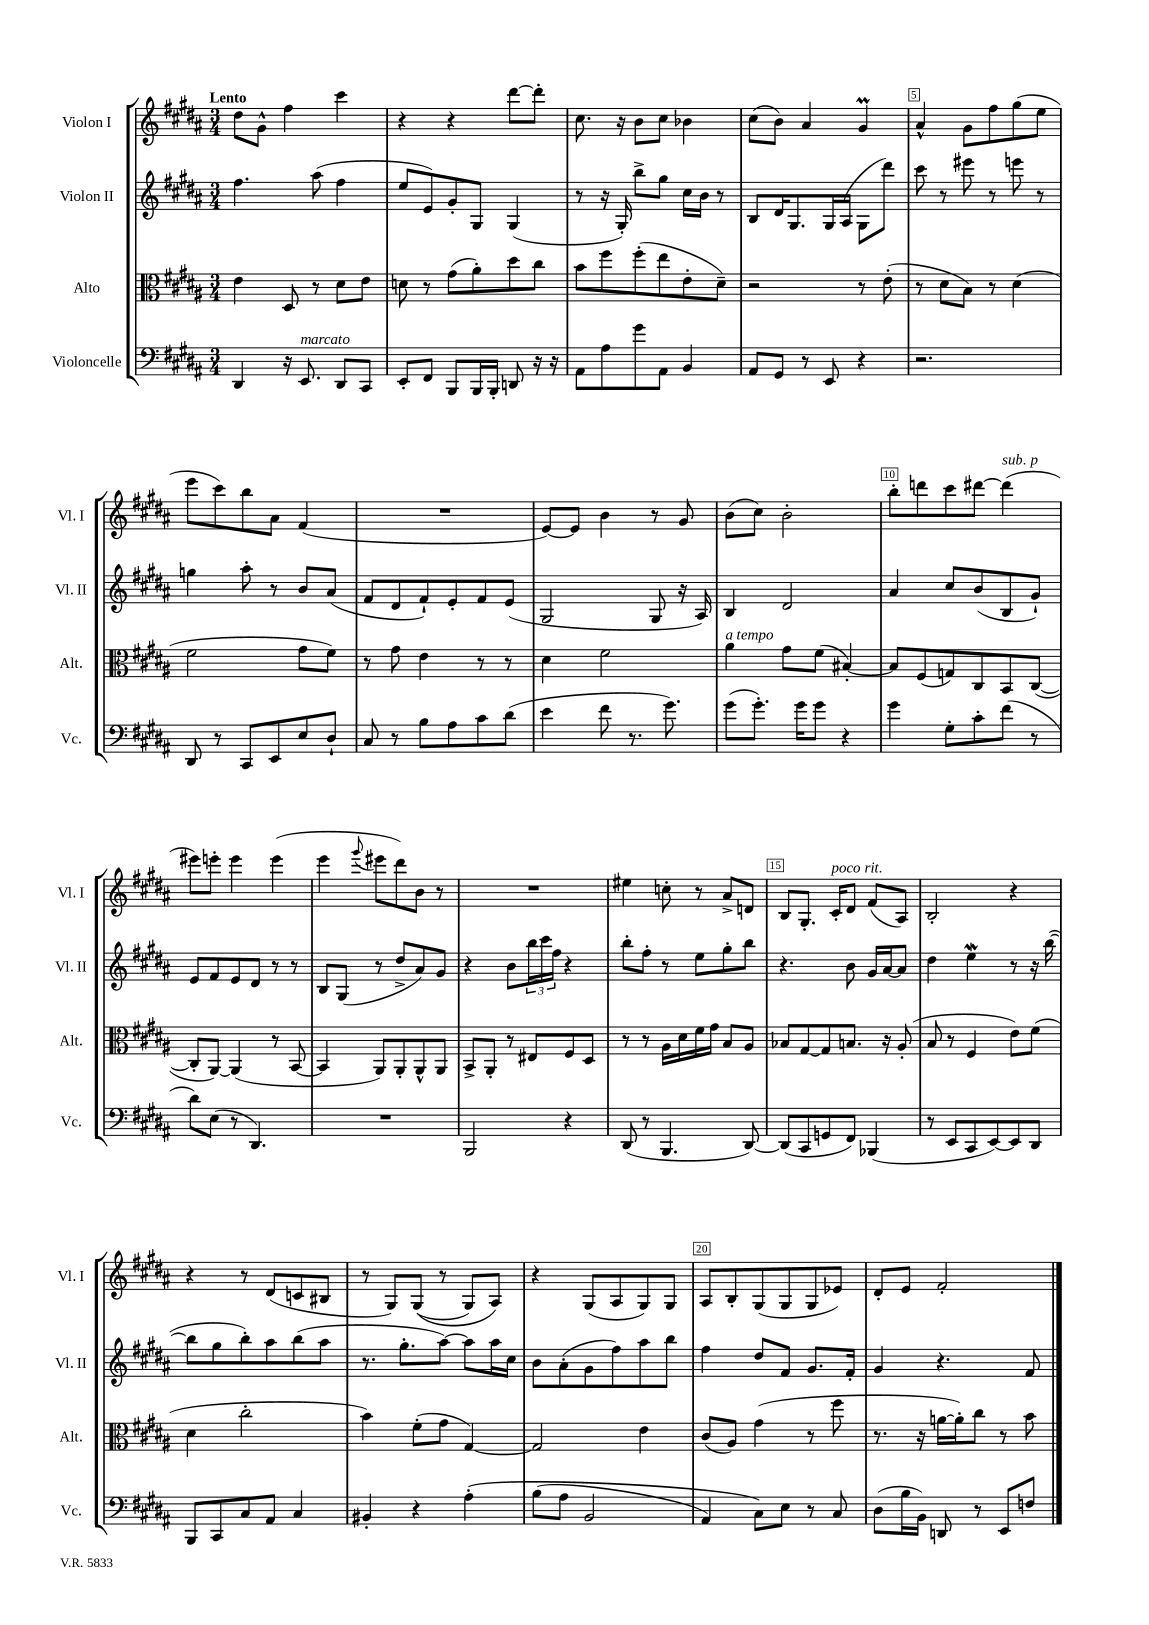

**kern	**kern	**kern	**kern
*part4	*part3	*part2	*part1
*staff4	*staff3	*staff2	*staff1
*I"Violoncelle	*I"Alto	*I"Violon II	*I"Violon I
*I'Vc.	*I'Alt.	*I'Vl. II	*I'Vl. I
*clefF4	*clefC3	*clefG2	*clefG2
*k[f#c#g#d#a#]	*k[f#c#g#d#a#]	*k[f#c#g#d#a#]	*k[f#c#g#d#a#]
*M3/4	*M3/4	*M3/4	*M3/4
=1	=1	=1	=1
!	!	!	!LO:TX:a:B:t=Lento
4DD#/	4e\	4.ff#\	8dd#\L
.	.	.	8g#^^\J
16r	8D#/	.	4ff#\
!LO:TX:a:i:t=marcato	!	!	!
8.EE/	.	.	.
.	8r	(8aa#\	.
8DD#/L	8d#\L	4ff#\	4ccc#\
8CC#/J	8e\J	.	.
=2	=2	=2	=2
8EE'/L	8dn\	8ee/L	4r
8FF#/J	8r	8e/)	.
8BBB/L	(8g#\L	8g#'/	4r
16BBB/L	8a#'\)	8G#/J	.
16BBB'/JJ	.	.	.
8DDn/	8dd#\	(4G#/	[8ddd#\L
16r	8cc#\J	.	8ddd#'\J]
16r	.	.	.
=3	=3	=3	=3
8AA#\L	8b\L	8r	8.cc#\
8A#\	8ff#\	16r	.
.	.	16G#'/)	16r
8g#\	(8ff#'\	8bb^\L	8b\L
8AA#\J	8ee\	8gg#\J	8cc#\J
4BB/	8e'\	16cc#\LL	4b-X\
.	.	16b\JJ	.
.	8d#~\J)	8r	.
=4	=4	=4	=4
8AA#/L	2r	8B/L	(8cc#\L
8GG#/J	.	16d#/K	8b\J)
.	.	8.G#/	.
8r	.	.	4a#/
8EE/	.	16G#/L	.
.	.	(16A#/JJ	.
4r	8r	8G#\L	4g#M/
.	(8e'\	8ddd#\J)	.
=5	=5	=5	=5
2.r	8r	8ccc#\	4a#^^/
.	8d#\L	8r	.
.	8B\J)	8eee#X\	8g#\L
.	8r	8r	8ff#\
.	(4d#\	8eeen\	(8gg#\
.	.	8r	8ee\J
!!LO:LB:g=z
=6	=6	=6	=6
8DD#/	2f#\	4ggn\	8eee\L
8r	.	.	8ccc#\)
8CC#/L	.	8aa#'\	8bb\
8EE/	.	8r	8a#\J
8E/	8g#\L	8b/L	(4f#/
8D#`/J	8f#\J)	(8a#/J	.
=7	=7	=7	=7
8C#/	8r	8f#/L	2.r
8r	8g#\	8d#/	.
8B\L	4e\	8f#`/)	.
8A#\	.	8e'/	.
8c#\	8r	8f#/	.
(8d#\J	8r	(8e/J	.
=8	=8	=8	=8
4e\	4d#\	2G#/	[8e/L)
.	.	.	8e/J]
8f#\	2f#\	.	4b\
8.r	.	.	.
.	.	8G#/	8r
8.g#\)	.	.	.
.	.	16r	8g#/
.	.	16A#/)	.
=9	=9	=9	=9
!	!LO:TX:a:i:t=a tempo	!	!
(8g#\L	4a#\	4B/	(8b\L
8.g#'\J)	.	.	8cc#\J)
.	8g#\L	2d#/	2b'\
16g#\KL	.	.	.
8g#\J	(8f#\J	.	.
4r	[4B#X'/)	.	.
=10	=10	=10	=10
4g#\	8B#/L]	4a#/	8bb'\L
.	(8F#/	.	8dddn\
8G#'\L	8Gn/)	8cc#/L	8ccc#\
8c#'\	8C#/	(8b/	[8ddd#X\J
!	!	!	!LO:TX:a:i:t=sub. p
(8f#\J	8BB/	8B/	(4ddd#\]
8r	([8C#/J	8g#`/J)	.
!!LO:LB:g=z
=11	=11	=11	=11
8d#\L)	8C#'/L]	8e/L	8eee#X\L)
(8E\J	[8AA#/J)	8f#/	8eeen'\J
8r	(4AA#/]	8e/	4eee\
4.DD#/)	.	8d#/J	.
.	8r	8r	(4eee\
.	[8BB/	8r	.
=12	=12	=12	=12
2.r	4BB/]	8B/L	4eee\
.	.	(8G#/J	.
.	.	.	8qqggg#/
.	8AA#/L)	8r	8eee#X\L
.	8AA#'/	8dd#^/L	8ddd#\)
.	8AA#^^/	8a#/)	8b\J
.	8AA#/J	8g#/J	8r
=13	=13	=13	=13
2BBB/	8BB^/L	4r	2.r
.	8AA#'/J	.	.
.	8r	8b\L	.
.	8E#X/L	24bb\L	.
.	.	24ccc#\	.
.	.	24ff#\JJ	.
4r	8F#/	4r	.
.	8D#/J	.	.
=14	=14	=14	=14
(8DD#/	8r	8bb'\L	4ee#X\
8r	8r	8ff#'\J	.
4.BBB/	16A#\LL	8r	8ccn'\
.	16d#\	.	.
.	16f#\	8ee\L	8r
.	16g#\JJ	.	.
.	8B/L	8gg#'\	8a#^/L
[8DD#/)	8A#/J	8bb\J	8dn/J
=15	=15	=15	=15
(8DD#/L]	8B-X/L	4.r	8B/L
8CC#/	[8G#/	.	8.G#'/J
8GGn/	8G#/]	.	.
!	!	!	!LO:TX:a:i:t=poco rit.
.	.	.	16c#'/KL
8FF#/J)	8.Bn/J	8b\	8d#/J
(4BBB-X/	.	16g#/LL	(8f#/L
.	16r	[16a#/J	.
.	(8A#'/	8a#/J]	8A#/J)
=16	=16	=16	=16
8r	8B/	4dd#\	2B'/
8EE/L	8r	.	.
8CC#/	4F#/	4eew\	.
[8EE/)	.	.	.
8EE/]	8e\L)	8r	4r
8DD#/J	(8f#\J	16r	.
.	.	([16bb\	.
!!LO:LB:g=z
=17	=17	=17	=17
8BBB/L	4d#\	8bb\L]	4r
8CC#/	.	8gg#\	.
8C#/	2cc#'\	8bb'\)	8r
8AA#/J	.	8aa#\	(8d#/L
4C#/	.	(8bb\	8cn/
.	.	8aa#\J	8B#X/J
=18	=18	=18	=18
4BB#X'/	4b\)	8.r	8r
.	.	.	8G#/L)
.	.	8.gg#'\L	.
4r	(8f#'\L	.	((8G#/J
.	8g#\J	[8aa#\J)	8r
(4A#'\	[4G#/)	8aa#\L]	8G#/L)
.	.	16aa#\L	8A#/J)
.	.	16cc#\JJ	.
=19	=19	=19	=19
(8B\L	2G#/]	8b\L	4r
8A#\J	.	(8a#'\	.
2BB/	.	8g#\	(8G#/L
.	.	8ff#\)	8A#/
.	4e\	8aa#\	8G#/)
.	.	8bb\J	8G#/J
=20	=20	=20	=20
4AA#/)	(8c#/L	4ff#\	8A#/L
.	8A#/J)	.	8B'/
8C#\L)	(4g#\	8dd#/L	(8G#/
8E\J	.	8f#/J	8G#/
8r	8r	8.g#/L	8G#/
8C#/	8ff#\	.	8e-X/J)
.	.	16f#'/Jk	.
=21	=21	=21	=21
(8D#\L	8.r	4g#/	8d#'/L
16B\L	.	.	8e/J
16BB\JJ)	16r	.	.
8DDn/	[16an\LL	4.r	2f#'/
.	16a'\J])	.	.
8r	8cc#\J	.	.
8EE/L	8r	.	.
8Fn/J	8b\	8f#/	.
==	==	==	==
*-	*-	*-	*-
